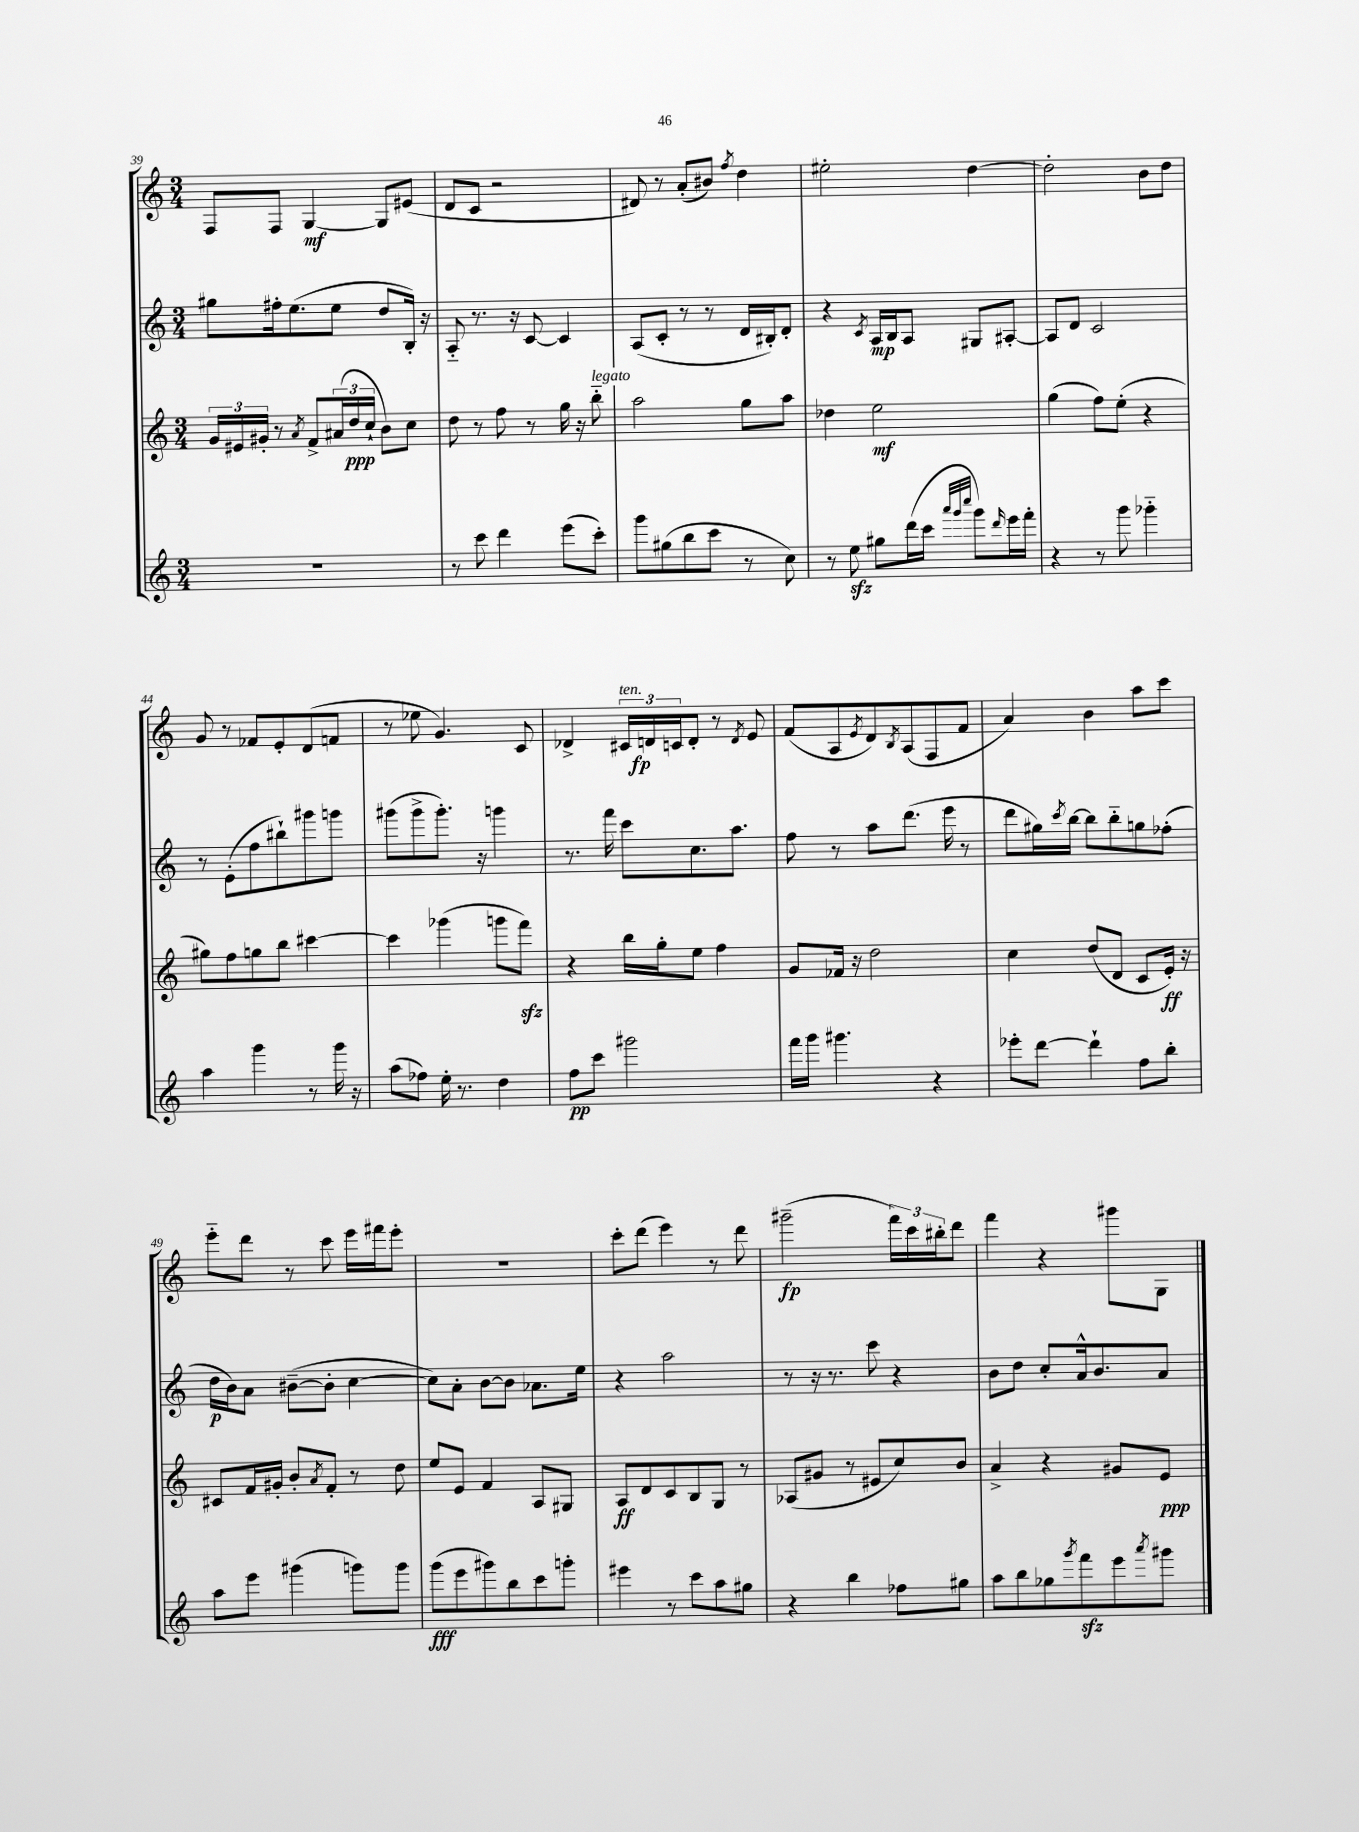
<<
\new StaffGroup <<
\new Staff = "s0" {
    \clef treble \key c \major \numericTimeSignature \time 3/4
    f8 f8 g4~\mf g8 eis'8( |
    d'8 c'8 r2 |
    dis'8) r8 a'8-.( bis'8) \acciaccatura { f''8 } d''4 |
    eis''2-. d''4~ |
    d''2-. b'8 d''8 |
    g'8 r8 fes'8 e'8-. d'8( f'8 |
    r8 ees''8 g'4.) c'8 |
    des'4-> \tuplet 3/2 { cis'16^\markup { \italic "ten." } d'16\fp c'16 } d'8-. r8 \acciaccatura { d'8 } e'8 |
    f'8( a8 \acciaccatura { e'8 } d'8) \acciaccatura { b8 } a8( f8 f'8 |
    a'4) b'4 a''8 c'''8 |
    e'''8-_ d'''8 r8 c'''8 e'''16 fis'''16 e'''8-. |
    R2. |
    c'''8-. d'''8( e'''4) r8 d'''8 |
    gis'''2--\fp( \tuplet 3/2 { f'''16) c'''16 bis''16-. } d'''8 |
    f'''4 r4 gis'''8 g8 \bar "|." |
}
\new Staff = "s1" {
    \clef treble \key c \major \numericTimeSignature \time 3/4
    gis''8 fis''16-. e''8.( e''8 d''8 b16-.) r16 |
    a8-_ r8. r16 c'8~ c'4 |
    a8( c'8-. r8 r8 d'16 bis16-.) d'8-. |
    r4 \acciaccatura { c'8 } a16\mp b16 a8 gis8 ais8~-. |
    ais8 d'8 c'2 |
    r8 e'8-.( f''8 bis''8-!) gis'''8 g'''8 |
    gis'''8( gis'''8-> gis'''8.-.) r16 g'''4 |
    r8. f'''16 c'''8 c''8. a''8. |
    f''8 r8 a''8 d'''8.( e'''16 r8 |
    d'''8 gis''16) \acciaccatura { c'''8 } b''16~ b''8 b''8-_ g''8 fes''8-.( |
    d''16\p b'16) a'8 bis'8~--( bis'8-. c''4~ |
    c''8) a'8-. b'8~ b'8 aes'8. e''16 |
    r4 a''2 |
    r8 r16 r8. c'''8 r4 |
    b'8 d''8 c''8-. a'16-^ b'8. a'8 \bar "|." |
}
\new Staff = "s2" {
    \clef treble \key c \major \numericTimeSignature \time 3/4
    \tuplet 3/2 { g'16 eis'16 gis'16-. } r8 \acciaccatura { a'8 } f'8-> \tuplet 3/2 { ais'16( d''16\ppp c''16-! } b'8) c''8 |
    d''8 r8 f''8 r8 g''16 r16 b''8-_^\markup { \italic "legato" } |
    a''2 g''8 a''8 |
    des''4 e''2\mf |
    g''4( f''8) e''8-.( r4 |
    gis''8) f''8 g''8 b''8 cis'''4~ |
    cis'''4 ges'''4( g'''8 f'''8\sfz) |
    r4 b''16 g''16-. e''8 f''4 |
    g'8 fes'16 r16 d''2 |
    c''4 d''8( d'8 c'8 e'16-.\ff) r16 |
    cis'8 f'16 gis'16-. b'8-. \acciaccatura { a'8 } f'8-. r8 d''8 |
    e''8 e'8 f'4 a8 gis8 |
    a8\ff d'8 c'8 b8 g8 r8 |
    aes8( gis'8 r8 eis'8 c''8) b'8 |
    a'4-> r4 gis'8 e'8\ppp \bar "|." |
}
\new Staff = "s3" {
    \clef treble \key c \major \numericTimeSignature \time 3/4
    R2. |
    r8 c'''8 d'''4 e'''8( c'''8-.) |
    g'''8 gis''8( b''8 c'''8 r8 c''8) |
    r8 e''8\sfz gis''8 d'''16( c'''16 \grace { a'''32 g'''32 c''''32 } g'''8) \grace { d'''16 } e'''16 f'''16-. |
    r4 r8 g'''8 ges'''4-_ |
    a''4 g'''4 r8 g'''16 r16 |
    a''8( fes''8) e''16-. r8. d''4 |
    f''8\pp c'''8 gis'''2 |
    f'''16 g'''16 gis'''4. r4 |
    ees'''8-. d'''8~ d'''4-! f''8 b''8-. |
    a''8 e'''8 gis'''4( g'''8) g'''8 |
    g'''8\fff( e'''8 gis'''8) b''8 c'''8 g'''8-. |
    eis'''4 r8 c'''8 a''8 gis''8 |
    r4 b''4 fes''8 gis''8 |
    a''8 b''8 ges''8 \acciaccatura { g'''8 } f'''8\sfz e'''8 \acciaccatura { a'''8 } gis'''8 \bar "|." |
}
>>
>>
\layout { \context { \Score currentBarNumber = #39 } }
